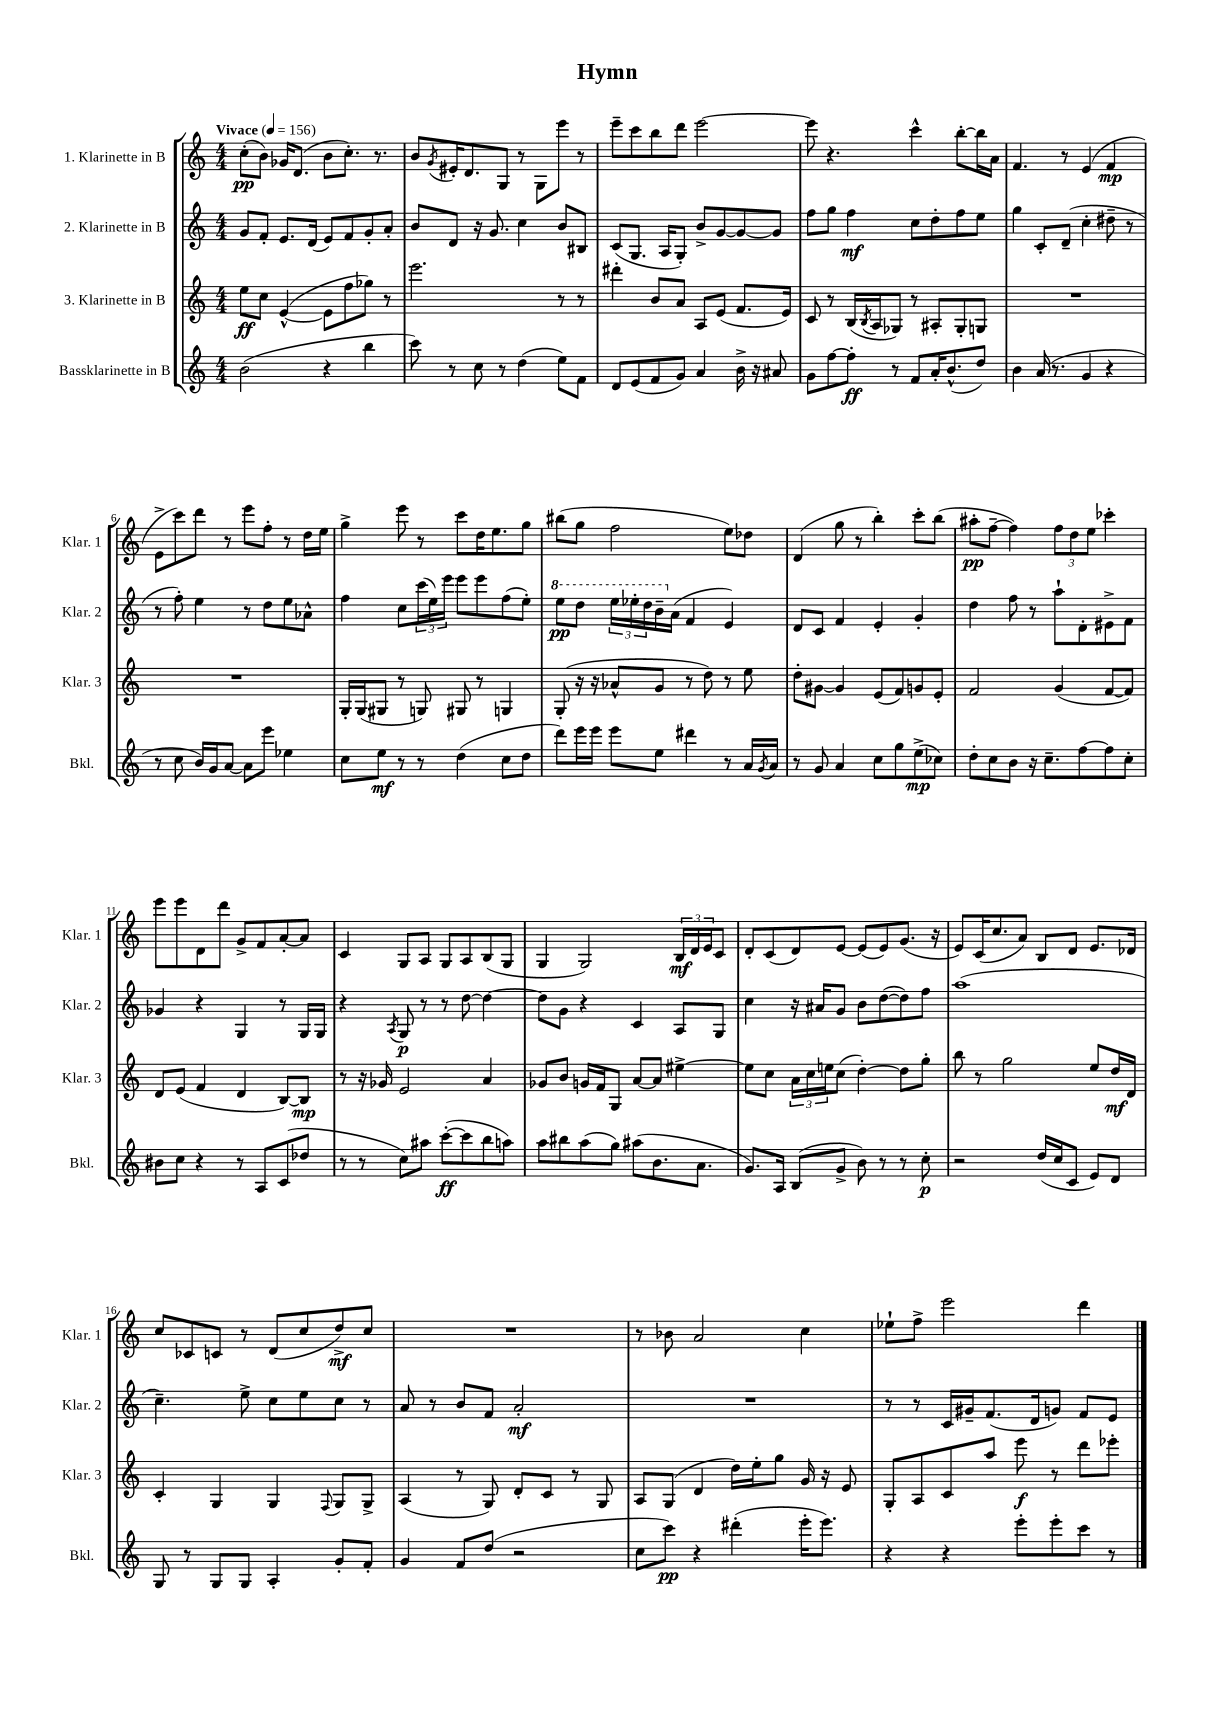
\header { title = "Hymn" }
<<
\new StaffGroup <<
\new Staff = "s0" \with { instrumentName = "1. Klarinette in B" shortInstrumentName = "Klar. 1" } {
    \clef treble \key c \major \numericTimeSignature \time 4/4 \tempo "Vivace" 4 = 156
    c''8-.\pp( b'8) ges'16 d'8.( b'8 c''8.-.) r8. |
    b'8 \acciaccatura { g'8 } eis'16-. d'8. g8 r8 g8 e'''8 r8 |
    e'''8-- c'''8 b''8 d'''8 e'''2~ |
    e'''8 r4. c'''4-^ b''8~-. b''16 a'16 |
    f'4. r8 e'4( f'4\mp |
    e'8-> c'''8) d'''8 r8 e'''8 f''8-. r8 d''16 e''16 |
    g''4-> e'''8 r8 c'''8 d''16 e''8. g''8 |
    bis''8( g''8 f''2 e''8) des''8 |
    d'4( g''8 r8 b''4-.) c'''8-. b''8( |
    ais''8-.\pp f''8~-- f''4) \tuplet 3/2 { f''8 d''8 e''8 } ces'''4-. |
    e'''8 e'''8 d'8 d'''8 g'8-> f'8 a'8~-. a'8 |
    c'4 g8 a8 g8 a8 b8( g8 |
    g4 g2) \tuplet 3/2 { b16\mf d'16 e'16 } c'8 |
    d'8-. c'8( d'8) e'8~ e'8( e'8) g'8.( r16 |
    e'8) c'16( c''8. a'8) b8 d'8 e'8. des'16 |
    c''8 ces'8 c'8 r8 d'8( c''8 d''8->\mf) c''8 |
    R1 |
    r8 bes'8 a'2 c''4 |
    ees''8-! f''8-> e'''2 d'''4 \bar "|." |
}
\new Staff = "s1" \with { instrumentName = "2. Klarinette in B" shortInstrumentName = "Klar. 2" } {
    \clef treble \key c \major \numericTimeSignature \time 4/4
    g'8 f'8-. e'8. d'16( e'8) f'8 g'8-. a'8-. |
    b'8 d'8 r16 g'8. c''4 b'8 bis8 |
    c'8( g8. a16 g8-.) b'8-> g'8~ g'8~ g'8 |
    f''8 g''8 f''4\mf c''8 d''8-. f''8 e''8 |
    g''4 c'8-. d'8--( c''4-. dis''8-- r8 |
    r8 f''8-.) e''4 r8 d''8 e''8 aes'8-^ |
    f''4 c''8 \tuplet 3/2 { c'''16( e''16) e'''16 } e'''8 e'''8 f''8( e''8-.) |
    \ottava #1 e'''8\pp d'''8 \tuplet 3/2 { e'''16 ees'''16-. d'''16 } b''16-- \ottava #0 a'16( f'4 e'4) |
    d'8 c'8 f'4 e'4-. g'4-. |
    d''4 f''8 r8 a''8-! d'8-. eis'8-> f'8 |
    ges'4 r4 g4 r8 g16 g16 |
    r4 \acciaccatura { a8 } g8\p r8 r8 d''8~ d''4~ |
    d''8 g'8 r4 c'4 a8 g8 |
    c''4 r16 ais'16 g'8 b'8 d''8~( d''8) f''8 |
    a''1( |
    c''4.--) e''8-> c''8 e''8 c''8 r8 |
    a'8 r8 b'8 f'8 a'2-.\mf |
    R1 |
    r8 r8 c'16 gis'16-- f'8.( d'16 g'8) f'8 e'8 \bar "|." |
}
\new Staff = "s2" \with { instrumentName = "3. Klarinette in B" shortInstrumentName = "Klar. 3" } {
    \clef treble \key c \major \numericTimeSignature \time 4/4
    e''8\ff c''8 e'4~-^( e'8 f''8 ges''8) r8 |
    e'''2. r8 r8 |
    dis'''4-. b'8 a'8 a8 e'8( f'8. e'16) |
    c'8 r8 b16( \acciaccatura { b8 } a16 ges8) r8 ais8-. ges8-. g8 |
    R1 |
    R1 |
    g16-. g16( gis8 r8 g8) gis8 r8 g4 |
    g8-.( r16 r16 aes'8-^ g'8 r8 d''8) r8 e''8 |
    d''8-. gis'8~ gis'4 e'8( f'8) g'8 e'8-. |
    f'2 g'4( f'8~ f'8) |
    d'8 e'8( f'4 d'4 b8~) b8\mp |
    r8 r16 ges'16 e'2 a'4 |
    ges'8 b'8 g'16 f'16 g8 a'8~ a'8 eis''4~-> |
    eis''8 c''8 \tuplet 3/2 { a'16 c''16 e''16 } c''8( d''4~-.) d''8 g''8-. |
    b''8 r8 g''2 e''8 d''16\mf d'16 |
    c'4-. g4 g4 \appoggiatura { f8 } g8 g8-> |
    a4( r8 g8) d'8-. c'8 r8 g8 |
    a8 g8( d'4 d''16) e''16-. g''8 g'16 r16 e'8 |
    g8-. a8 c'8 a''8 e'''8\f r8 d'''8 ees'''8-. \bar "|." |
}
\new Staff = "s3" \with { instrumentName = "Bassklarinette in B" shortInstrumentName = "Bkl." } {
    \clef treble \key c \major \numericTimeSignature \time 4/4
    b'2( r4 b''4 |
    c'''8) r8 c''8 r8 d''4( e''8) f'8 |
    d'8 e'8( f'8 g'8) a'4 b'16-> r16 ais'8 |
    g'8 f''8~ f''8-.\ff r8 f'8 a'16-. b'8.-^( d''8) |
    b'4 a'16( r8. g'4 r4 |
    r8 c''8 b'16) g'16 a'8~ a'8 e'''8 ees''4 |
    c''8 e''8\mf r8 r8 d''4( c''8 d''8 |
    d'''8) e'''16 e'''16 e'''8 e''8 dis'''4 r8 a'16 \acciaccatura { g'8 } a'16 |
    r8 g'8 a'4 c''8 g''8 e''8->\mp( ces''8) |
    d''8-. c''8 b'8 r16 c''8.-- f''8~ f''8 c''8-. |
    bis'8 c''8 r4 r8 a8 c'8( des''8 |
    r8 r8 c''8) ais''8 c'''8~-.\ff( c'''8 b''8 a''8) |
    a''8 bis''8 a''8( g''8) ais''8( b'8. a'8. |
    g'8.) a16 b8( g'8-> b'8) r8 r8 c''8-.\p |
    r2 d''16( c''16 c'8 e'8) d'8 |
    g8 r8 g8 g8 a4-. g'8-. f'8-. |
    g'4 f'8 d''8( r2 |
    c''8 c'''8\pp) r4 dis'''4-.( e'''16-. e'''8.) |
    r4 r4 e'''8-. e'''8-. c'''8 r8 \bar "|." |
}
>>
>>
